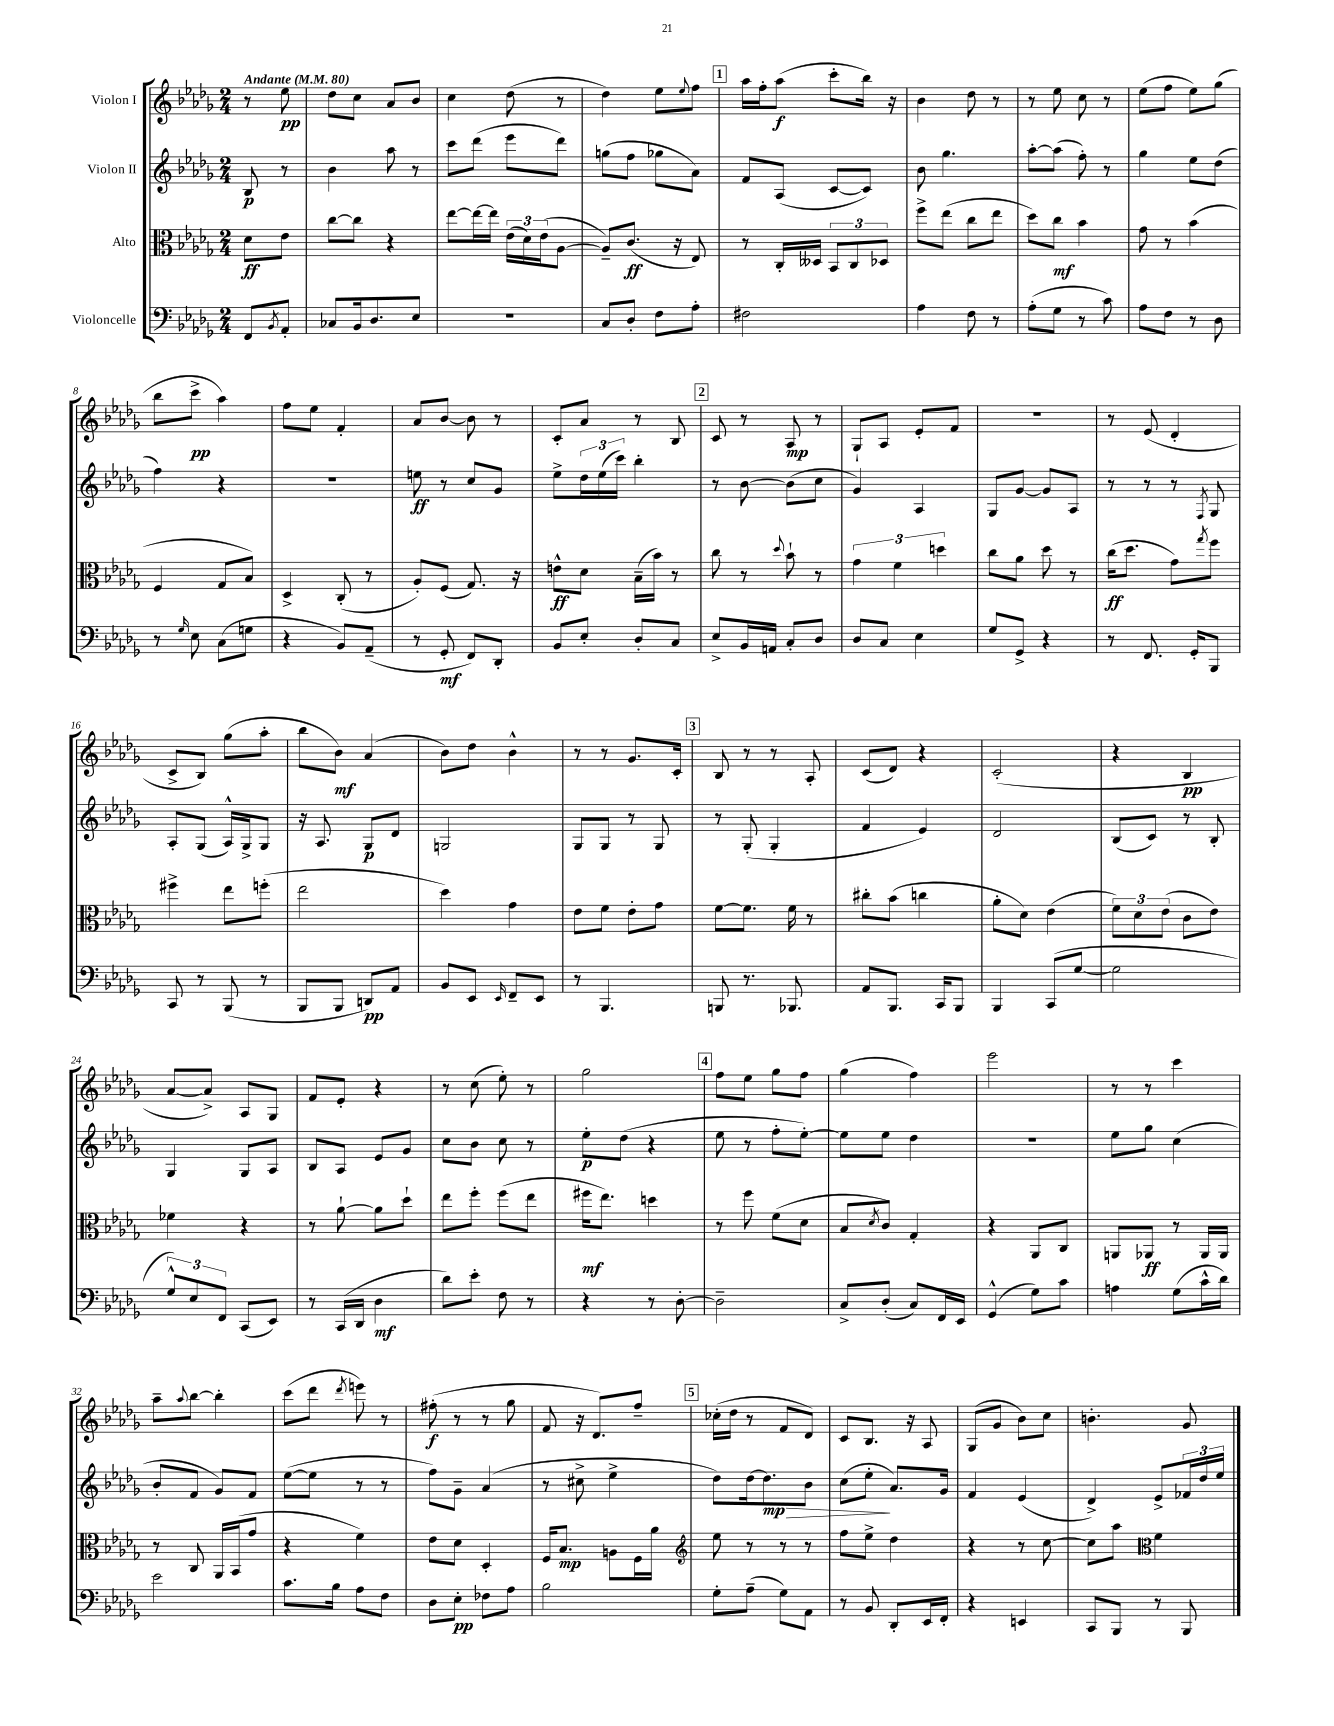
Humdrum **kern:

**kern	**kern	**kern	**kern
*staff4	*staff3	*staff2	*staff1
*clefF4	*clefC3	*clefG2	*clefG2
*k[b-e-a-d-g-]	*k[b-e-a-d-g-]	*k[b-e-a-d-g-]	*k[b-e-a-d-g-]
*M2/4	*M2/4	*M2/4	*M2/4
*MM80	*MM80	*MM80	*MM80
8FF	8d-	8B-	8r
8qBB-	.	.	.
8AA-'	8e-	8r	8ee-
=	=	=	=
8C-	[8cc	4b-	8dd-
16BB-	8cc]	.	8cc
8.D-	.	.	.
.	4r	8aa-	8a-
8E-	.	8r	8b-
=	=	=	=
2r	[8ee-	8ccc	4cc
.	16ee-_	(8ddd-	.
.	16ee-]	.	.
.	(24e-	8eee-	(8dd-
.	24d-)	.	.
.	(24e-	.	.
.	[8A-	8ddd-)	8r
=	=	=	=
8C	8A-~])	(8gg	4dd-)
8D-'	(8.c	8ff	.
8F	.	8gg-	8ee-
.	16r	.	.
.	.	.	8qqee-
8A-'	8E-)	8a-)	8ff
=	=	=	=
2F#	8r	8f	16aa-
.	.	.	16ff'
.	16C'	(8A-	(8aa-
.	16D--	.	.
.	12BB-	[8c	8ccc'
.	12C	.	.
.	.	8c])	16bb-)
.	12D-	.	.
.	.	.	16r
=	=	=	=
4A-	8ff^	8b-	4b-
.	(8ee-	4.gg-	.
8F	8cc	.	8dd-
8r	8ee-	.	8r
=	=	=	=
(8A-'	8dd-)	[8aa-'	8r
8G-	8cc	(8aa-]	8ee-
8r	4b-	8ff')	8cc
8c)	.	8r	8r
=	=	=	=
8A-	8g-	4gg-	(8ee-
8F	8r	.	8ff
8r	(4b-	8ee-	8ee-)
8D-	.	(8dd-	(8gg-
=	=	=	=
8r	4F	4ff)	8bb-
16qqG-	.	.	.
8E-	.	.	8ccc^
(8C	8G-	4r	4aa-)
8G	8B-)	.	.
=	=	=	=
4r	4D-^	2r	8ff
.	.	.	8ee-
8BB-)	(8C'	.	4f'
(8AA-~	8r	.	.
=	=	=	=
8r	8A-')	8ee	8a-
8GG-'	(8F	8r	[8b-
8FF)	8.G-)	8cc	8b-]
8DD-'	.	8g-	8r
.	16r	.	.
=	=	=	=
8BB-	8e^^	8ee-^	8c'
8E-'	8d-	24dd-	8a-
.	.	(24ee-	.
.	.	24ccc)	.
8D-'	(16B-~	4bb-'	8r
.	16b-)	.	.
8C	8r	.	8B-
=	=	=	=
8E-^	8cc	8r	8c
16BB-	8r	[8b-	8r
16AA	.	.	.
.	8qqdd-	.	.
8C'	8b-`	(8b-]	8A-
8D-	8r	8cc	8r
=	=	=	=
8D-	6g-	4g-)	8G-`
8C	.	.	8A-
.	6f	.	.
4E-	.	4A-	8e-'
.	6dd	.	.
.	.	.	8f
=	=	=	=
8G-	8cc	8G-	2r
8GG-^	8a-	[8g-	.
4r	8dd-	8g-]	.
.	8r	8A-	.
=	=	=	=
8r	(16cc	8r	8r
.	8.dd-	.	.
8.FF	.	8r	(8e-
.	8g-)	8r	4d-'
16GG-'	.	.	.
.	8qgg-	8qF	.
8BBB-	8ff	8G-	.
=	=	=	=
8CC	4ff#^	8A-'	8c^
8r	.	(8G-	8B-)
(8BBB-	8ee-	16A-^^)	(8gg-
.	.	16G-^	.
8r	(8ff'	8G-	8aa-'
=	=	=	=
8BBB-	2ee-	16r	8bb-
.	.	8.A-	.
8BBB-	.	.	8b-)
8DD)	.	8G-	(4a-
8AA-	.	8d-	.
=	=	=	=
8BB-	4dd-)	2G	8b-)
8EE-	.	.	8dd-
16qqEE-	.	.	.
8FF~	4g-	.	4b-^^
8EE-	.	.	.
=	=	=	=
8r	8e-	8G-	8r
4.BBB-	8f	8G-	8r
.	8e-'	8r	8.g-
.	8g-	8G-	.
.	.	.	16c'
=	=	=	=
8BBB	[8f	8r	8B-
8.r	8.f]	(8G-'	8r
.	.	4G-'	8r
8.BBB-	16f	.	.
.	8r	.	8A-'
=	=	=	=
8AA-	8cc#'	4f	(8c
8.BBB-	(8b-	.	8d-)
.	4cc	4e-)	4r
16CC	.	.	.
8BBB-	.	.	.
=	=	=	=
4BBB-	8a-'	2d-	(2c'
.	8d-)	.	.
(8CC	(4e-	.	.
[8G-	.	.	.
=	=	=	=
2G-]	12f)	(8B-	4r
.	12d-	.	.
.	.	8c)	.
.	(12e-	.	.
.	8c	8r	4B-
.	8e-)	8B-'	.
=	=	=	=
12G-^^)	4f-	4G-	[8a-
12E-	.	.	.
.	.	.	8a-^])
12FF	.	.	.
(8CC	4r	8G-	8A-
8EE-)	.	8A-	8G-
=	=	=	=
8r	8r	8B-	8f
(16CC	[8a-`	8A-	8e-'
16DD-	.	.	.
4D-	8a-]	8e-	4r
.	8dd-`	8g-	.
=	=	=	=
8d-)	8ee-	8cc	8r
8e-'	8ff'	8b-	(8cc
8F	(8ff	8cc	8ee-')
8r	8ee-	8r	8r
=	=	=	=
4r	16ff#	8ee-'	2gg-
.	8.ee-)	.	.
.	.	(8dd-	.
8r	4dd	4r	.
[8D-'	.	.	.
=	=	=	=
2D-~]	8r	8ee-	8ff
.	8ff	8r	8ee-
.	(8f	8ff'	8gg-
.	8d-	[8ee-')	8ff
=	=	=	=
8C^	8B-	8ee-]	(4gg-
.	8qd-	.	.
(8D-'	8c)	8ee-	.
8C)	4G-'	4dd-	4ff)
16FF	.	.	.
16EE-	.	.	.
=	=	=	=
(4GG-^^	4r	2r	2eee-
8G-)	8AA-	.	.
8c	8C	.	.
=	=	=	=
4A	8AA	8ee-	8r
.	8AA-	8gg-	8r
(8G-	8r	(4cc	4ccc
16c^^	16AA-	.	.
16d-)	16AA-	.	.
=	=	=	=
2e-	8r	8b-'	8aa-~
.	.	.	8qqaa-
.	8C	8f	[8bb-
.	16AA-	8g-)	4bb-']
.	(16BB-	.	.
.	8g-	8f	.
=	=	=	=
8.c	4r	([8ee-	(8ccc
.	.	8ee-]	8ddd-
16B-	.	.	.
.	.	.	8qddd-
8A-	4f)	8r	8eee)
8F	.	8r	8r
=	=	=	=
8D-	8e-	8ff)	(8ff#'
8E-'	8d-	8g-~	8r
8F-	4D-'	(4a-	8r
8A-	.	.	8gg-
=	=	=	=
2B-	16F	8r	8f
.	8.B-	.	.
.	.	8cc#^	16r
.	.	.	8.d-)
.	8A	4ee-^	.
.	16F	.	8ff~
.	16a-	.	.
=	=	=	=
*	*clefG2	*	*
8G-'	8ee-	8dd-)	(16cc-'
.	.	.	16dd-
(8A-~	8r	[16dd-	8r
.	.	8.dd-]	.
8G-)	8r	.	8f
8AA-	8r	8b-	8d-)
=	=	=	=
8r	8ff	(8cc	8c
8BB-	8ee-^	8ee-'	8.B-
8DD-'	4dd-	8.a-)	.
.	.	.	16r
16EE-	.	.	8A-
16FF'	.	16g-	.
=	=	=	=
4r	4r	4f	(8G-
.	.	.	8g-
4EE	8r	(4e-	8b-)
.	[8cc	.	8cc
=	=	=	=
8CC	8cc]	4d-^)	4.b'
8BBB-	8aa-	.	.
*	*clefC3	*	*
8r	4f	8e-^	.
8BBB-	.	24f-	8g-
.	.	24dd-	.
.	.	24ee-	.
==	==	==	==
*-	*-	*-	*-
